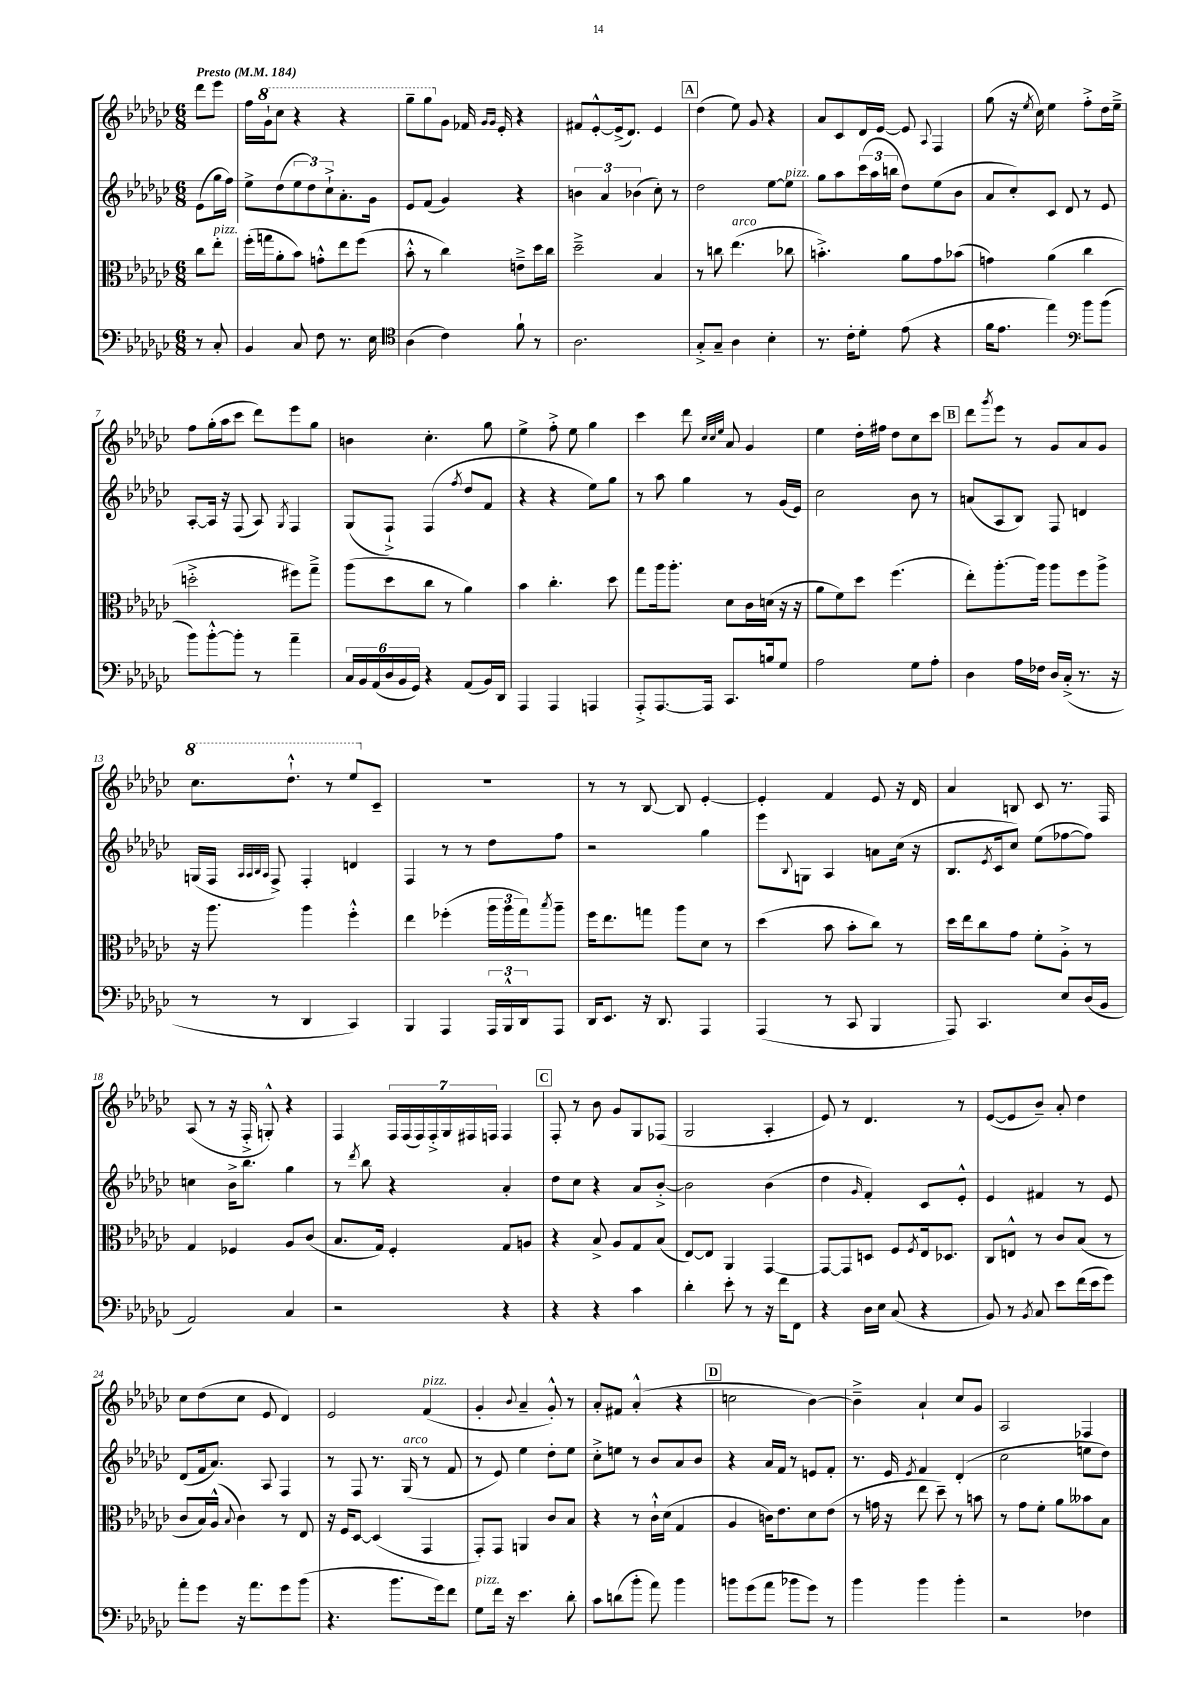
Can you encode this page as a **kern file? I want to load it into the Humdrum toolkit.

**kern	**kern	**kern	**kern
*part4	*part3	*part2	*part1
*staff4	*staff3	*staff2	*staff1
*clefF4	*clefC3	*clefG2	*clefG2
*k[b-e-a-d-g-c-]	*k[b-e-a-d-g-c-]	*k[b-e-a-d-g-c-]	*k[b-e-a-d-g-c-]
*M6/8	*M6/8	*M6/8	*M6/8
*MM184	*MM184	*MM184	*MM184
=	=	=	=
!	!	!	!LO:TX:a:B:t=Presto
8r	8cc-\L	(8e-\L	8ddd-\L
!	!LO:TX:a:i:t=pizz.	!	!
8C-'/	8ee-'\J	16gg-\L	8eee-\J
.	.	16ff\JJ)	.
=1	=1	=1	=1
4BB-/	(16ff'\LL	8ee-^\L	16ff\LL
*	*	*	*8va
.	16ggn\J	.	16gg-`\J
.	8a-'\	(8dd-\	8ccc-\J
8C-/	8b-\J)	12ee-\	4r
.	.	12dd-\)	.
8F\	8gn'^^\L	.	.
.	.	12cc-`^\	.
8.r	8ee-\	8.a-'\	4r
.	(8ff\J	.	.
16E-\	.	16g-\Jk	.
=2	=2	=2	=2
*clefC4	*	*	*
(4A-\	8b-'^^\	8e-/L	8ggg-~\L
.	8r	(8f/J	8ggg-\
*	*	*	*X8va
4c-\)	4cc-\)	4g-/)	8g-\J
.	.	.	16f-X/
.	.	.	16qqg-/LL
.	.	.	16qqg-/JJ
.	.	.	16e-'/
8f`\	8en~^\L	4r	4r
8r	16dd-\L	.	.
.	16cc-\JJ	.	.
=3	=3	=3	=3
2.A-\	2dd-~^\	6bn\	8f#X/L
.	.	.	[8e-'^^/
.	.	6a-/	.
.	.	.	(16e-^/k]
.	.	.	8.d-/J)
.	.	(6b-X\	.
.	4B-/	8cc-'\)	4e-/
.	.	8r	.
!!LO:REH:place=s1:t=A
=4	=4	=4	=4
8G-'^/L	8r	2dd-\	(4dd-\
8G-~/J	8ccn\	.	.
!	!LO:TX:a:i:t=arco	!	!
4A-\	(4.ee-\	.	8ee-\)
.	.	.	8g-/
4B-'\	.	[8ee-\L	4r
!	!	!LO:TX:a:i:t=pizz.	!
.	8cc-X\	8ee-\J]	.
=5	=5	=5	=5
8.r	4.bn'^\)	8gg-\L	8a-/L
.	.	8aa-\	8c-/
16c-'\KL	.	.	.
8d-'\J	.	(24ccc-\L	16d-/L
.	.	24aa-\	.
.	.	.	[16e-/JJ
.	.	24bbn\JJ	.
(8e-\	8a-\L	8dd-\L)	8e-/]
.	.	.	8qqA-/
4r	8g-\	(8ee-\	4F/
.	(8b-X\J	8b-\J	.
=6	=6	=6	=6
16f\KL	4gn\)	8a-/L	(8gg-\
8.e-\J	.	.	.
.	.	8cc-'/)	16r
.	.	.	8qee-/
.	.	.	16cc-\)
4ee-\)	(4a-\	8c-/J	4ee-\
.	.	8d-/	.
*clefF4	*	*	*
8b-\L	4cc-\	8r	8ff'^\L
(8b-\J	.	8e-/	16dd-\L
.	.	.	16ee-~^\JJ
!!LO:LB:g=z
=7	=7	=7	=7
8b-\L)	2ddn'^\	[8A-'/L	8ff\L
[8b-'^^\	.	16A-/Jk]	(16gg-'\L
.	.	16r	16aa-\J
8b-'\J]	.	(8F/	8ccc-\J
8r	.	8A-/)	8ddd-\L)
.	.	8qG-/	.
4a-~\	8ff#X\L)	4F/	8eee-\
.	8gg-~^\J	.	8gg-\J
=8	=8	=8	=8
24C-/LL	(8aa-\L	(8G-/L	4bn\
24BB-/	.	.	.
(24AA-/	.	.	.
24D-/	8dd-\	8F`^/J)	.
24BB-/	.	.	.
24GG-/JJ)	.	.	.
4r	8cc-\J	(4F/	4.cc-'\
.	8r	.	.
.	.	8qff/	.
(8AA-/L	4a-\)	8dd-/L	.
16BB-/L)	.	8f/J	8gg-\
16DD-/JJ	.	.	.
=9	=9	=9	=9
4AAA-/	4b-\	4r	4ee-^\
4AAA-/	4.cc-'\	4r	8ff'^\
.	.	.	8ee-\
4AAAn/	.	8ee-\L)	4gg-\
.	8dd-\	8gg-\J	.
=10	=10	=10	=10
8AAA-'^/L	8gg-\L	8r	4ccc-\
[8.AAA-/	16aa-\k	8aa-\	.
.	8.aa-'\J	.	.
.	.	4gg-\	8ddd-\
16AAA-/Jk]	.	.	.
.	.	.	32qqcc-/LLL
.	.	.	32qqcc-/
.	.	.	32qqee-/JJJ
8.CC-/L	8d-\L	.	8a-/
.	16c-\L	8r	4g-/
16Bn/k	(16dn\JJ	.	.
8G-/J	16r	(16g-/LL	.
.	16r	16e-/JJ)	.
=11	=11	=11	=11
2A-\	8a-\L	2cc-\	4ee-\
.	8f\)	.	.
.	8dd-\J	.	16dd-'\LL
.	.	.	16ff#X\JJ
.	(4.ff\	.	8dd-\L
8G-\L	.	8b-\	8cc-\
8A-'\J	.	8r	8ccc-\J
!!LO:REH:place=s1:t=B
=12	=12	=12	=12
4D-\	8ee-'\L)	(8an/L	8ddd-\L
.	.	.	8qggg-/
.	[8.aa-'\	8A-/	8eee-\J
16A-\LL	.	8B-/J)	8r
16F-X\JJ	16aa-\Jk]	.	.
16D-/LL	8aa-\L	8F/	8g-/L
(16C-'^/JJ	.	.	.
8.r	8ff\	4dn/	8a-/
.	8aa-^\J	.	8g-/J
16r	.	.	.
!!LO:LB:g=z
=13	=13	=13	=13
*	*	*	*8va
8r	16r	(16Gn/LL	8.ccc-\L
.	8.aa-\	16F/JJ	.
.	.	32qqA-/LLL	.
.	.	32qqA-/	.
.	.	32qqB-/	.
.	.	32qqA-/JJJ	.
8r	.	8F^/)	.
.	.	.	8.ddd-`^^\J
4DD-/	4aa-\	4F'/	.
.	.	.	8r
4CC-/)	4ff'^^\	4dn/	8eee-/L
*	*	*	*X8va
.	.	.	8c-~/J
=14	=14	=14	=14
4BBB-/	4ee-\	4F/	2.r
4AAA-/	(4ff-X'\	8r	.
.	.	8r	.
24AAA-/LL	24aa-\LL	8dd-\L	.
24BBB-^^/	24aa-\	.	.
24DD-/J	24gg-\J)	.	.
.	8qbb-/	.	.
8AAA-/J	8aa-~\J	8ff\J	.
=15	=15	=15	=15
16DD-/KL	16ff\KL	2r	8r
8.EE-/J	8.ee-\	.	.
.	.	.	8r
16r	8ggn\J	.	[8B-/
8.DD-/	.	.	.
.	8aa-\L	.	8B-/]
4AAA-/	8d-\J	4gg-\	[4e-'/
.	8r	.	.
=16	=16	=16	=16
(4AAA-/	(4dd-\	8eee-\L	4e-'/]
.	.	8qqB-/	.
.	.	8Gn\J	.
8r	8b-\	4A-/	4f/
8CC-/	8b-'\L	.	.
4BBB-/	8cc-\J)	8an\L	8e-/
.	8r	(16cc-\Jk	16r
.	.	16r	16d-/
=17	=17	=17	=17
8AAA-/)	16dd-\LL	8.B-/L	4a-/
.	16ee-\J	.	.
4.CC-/	8cc-\	.	.
.	.	8qe-/	.
.	.	16c-/k	.
.	8g-\J	8cc-/J)	8Bn/
.	8f'\L	(8ee-\L	8c-/
8E-/L	8A-'^\J	[8ff-X\	8.r
(16D-/L	8r	8ff-\J])	.
16BB-/JJ	.	.	16F/
!!LO:LB:g=z
=18	=18	=18	=18
2AA-/)	4G-/	4ccn\	(8A-/
.	.	.	8r
.	4F-X/	16b-^\KL	16r
.	.	8.bb-\J	16F'^/
.	.	.	8Gn'^^/)
4C-/	8A-/L	4gg-\	4r
.	(8c-/J	.	.
=19	=19	=19	=19
2r	8.B-/L	8r	4F/
.	.	8qddd-/	.
.	.	8bb-\	.
.	16G-/Jk)	.	.
.	4F'/	4r	28F/LL
.	.	.	(28F/
.	.	.	28F/)
.	.	.	28F'^/
.	.	.	28G-/
.	.	.	28F#X/
.	.	.	28Fn/JJ
4r	8G-/L	4a-'/	4F/
.	8An/J	.	.
!!LO:REH:place=s1:t=C
=20	=20	=20	=20
4r	4r	8dd-\L	8F'/
.	.	8cc-\J	8r
4r	8B-^/	4r	8b-\
.	8A-/L	.	8g-/L
4c-\	8G-/	8a-/L	8G-/
.	(8B-/J	[8b-'^/J	(8F-X/J
=21	=21	=21	=21
4d-'\	[8E-/L)	2b-\]	2G-/
.	8E-/J]	.	.
8e-'\	4AA-/	.	.
8r	.	.	.
16r	[4GG-/	(4b-\	4A-'/
16f\KL	.	.	.
8FF\J	.	.	.
=22	=22	=22	=22
4r	8GG-/L_	4dd-\	8e-/)
.	8GG-/]	.	8r
.	.	16qqg-/	.
16D-\LL	8Dn/J	4f'/)	4.d-/
16E-\JJ	.	.	.
(8C-/	8F/L	.	.
.	8qF/	.	.
4r	16E-/k	8c-/L	.
.	8.D-X/J	.	.
.	.	8e-'^^/J	8r
=23	=23	=23	=23
8BB-/)	8C-/L	4e-/	([8e-/L
8r	8En^^/J	.	8e-/]
8qBB-/	.	.	.
8C-/	8r	4f#X/	8b-~/J)
8e-\L	8c-/L	.	8a-'/
(16f\L	(8B-/J	8r	4dd-\
16e-\J	.	.	.
8g-\J)	8r	8e-/	.
!!LO:LB:g=z
=24	=24	=24	=24
8a-'\L	8c-/L	(8d-/L	8cc-\L
8g-\J	16B-/L)	16f/k	(8dd-\
.	(16A-^^/JJ	8.a-/J)	.
.	8qqB-/	.	.
16r	4c-\)	.	8cc-\J
8.a-\L	.	.	.
.	.	8A-/	8e-/
8g-\	8r	4F/	4d-/)
(8b-\J	8E-/	.	.
=25	=25	=25	=25
4.r	16r	8r	2e-/
.	16F/KL	.	.
.	[8D-/J	8F/	.
.	(4D-/]	8.r	.
8.b-\L	.	.	.
!	!	!LO:TX:a:i:t=arco	!
.	.	(16G-/	.
!	!	!	!LO:TX:a:i:t=pizz.
.	4GG-/	8r	(4f/
16g-\k)	.	.	.
8f\J	.	8f/	.
=26	=26	=26	=26
!LO:TX:a:i:t=pizz.	!	!	!
8G-\L	8GG-'/L)	8r	4g-'/
16f\Jk	8GG-/J	8e-/)	.
16r	.	.	.
.	.	.	8qqb-/
4.e-\	4AAn/	4ee-\	4a-~/
.	8c-/L	8dd-'\L	8g-'^^/)
8d-'\	8B-/J	8ee-\J	8r
=27	=27	=27	=27
8c-\L	4r	8cc-'^\L	8a-'/L
(8dn\	.	8een\J	8f#X/J
8b-'\J	8r	8r	(4a-'^^/
8a-\)	16c-`^^\LL	8b-/L	.
.	(16d-\JJ	.	.
4b-\	4G-/	8a-/	4r
.	.	8b-/J	.
!!LO:REH:place=s1:t=D
=28	=28	=28	=28
8bn\L	4A-/	4r	2ccn\
(8g-\	.	.	.
8a-\J	16cn\KL)	16a-/LL	.
.	8.e-\	16f/JJ	.
8b-X\L	.	8r	.
8g-\J)	8d-\	8en/L	[4b-\)
8r	(8e-\J	8f'/J	.
=29	=29	=29	=29
4b-\	8r	8.r	4b-~^\]
.	16gn\	.	.
.	16r	16e-/	.
.	.	8qe-/	.
4b-\	8ee-\	4f/	4a-`/
.	8dd-~\)	.	.
4b-'\	8r	(4d-'/	8cc-/L
.	8bn\	.	8g-/J
=30	=30	=30	=30
2r	8r	2cc-\	2A-/
.	8g-\L	.	.
.	8f'\J	.	.
.	8a-\L	.	.
4F-X\	8b--X\	8een\L	4F-X/
.	8B-\J	8dd-\J)	.
==	==	==	==
*-	*-	*-	*-
